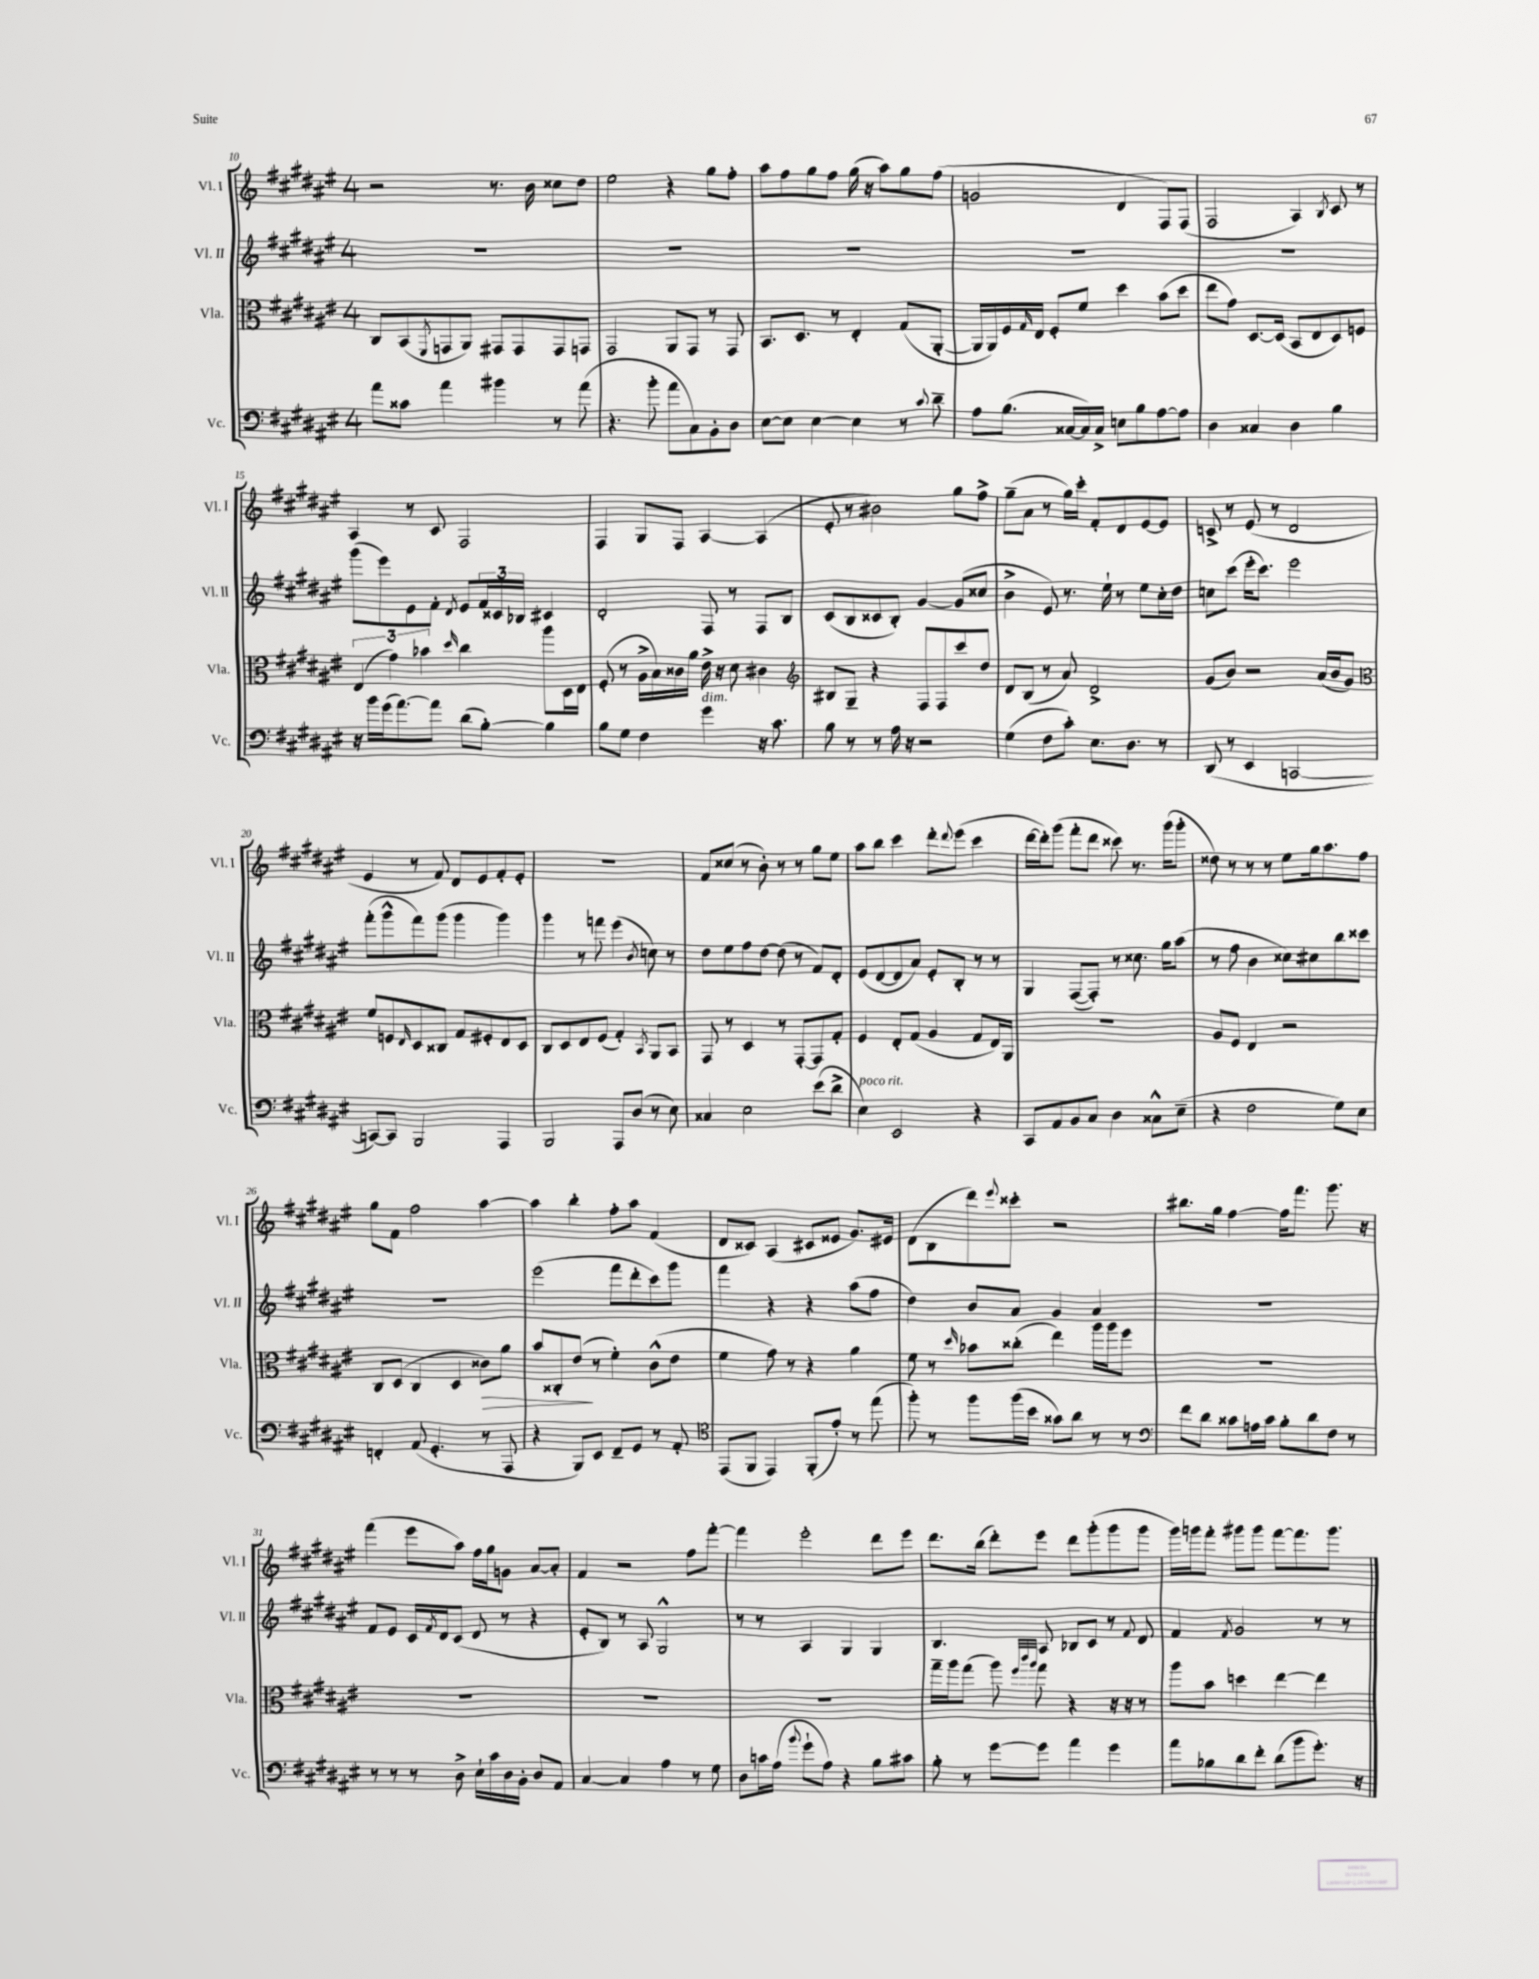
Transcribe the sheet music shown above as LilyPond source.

<<
\new StaffGroup <<
\new Staff = "s0" \with { instrumentName = "Vl. I" shortInstrumentName = "Vl. I" } {
    \clef treble \key fis \major \once \override Staff.TimeSignature.style = #'single-digit \time 4/4
    r2 r8. b'16 cisis''8 dis''8 |
    eis''2 r4 gis''8 fis''8-. |
    ais''8 fis''8 gis''8 fis''8 gis''16( r16 ais''8) gis''8 fis''8( |
    g'2 dis'4 fis8) fis8( |
    fis2 ais4) \acciaccatura { b8 } cis'8 r8 |
    ais4 r8 cis'8 fis2 |
    fis4 gis8 fis8 ais4~ ais4( |
    eis'8-. r8 bis'2) gis''8 fis''8-> |
    gis''8--( ais'8 r8 gis''16) cis'''16-. fis'8-. dis'8 eis'8~ eis'8 |
    c'8-> r8 eis'8( r8 dis'2 |
    eis'4 r8 fis'8) dis'8 eis'8 fis'8-. eis'8-. |
    R1 |
    fis'8 cisis''8( r8 b'8-.) r8 r8 gis''8 eis''8 |
    ais''8 b''8 cis'''4 dis'''8-. \appoggiatura { dis'''8 } eis'''8( cis'''4 |
    dis'''16~ dis'''16-.) gis'''8( fis'''8-. dis'''8 cisis'''8) r8. gis'''16( gis'''8-. |
    disis''8) r8 r8 r8 eis''8 gis''16 ais''8. fis''8 |
    gis''8 fis'8 fis''2 ais''4~ |
    ais''4 b''4-. fis''8-. ais''8 fis'4( |
    dis'8 cisis'8) ais4( cis'8 eisis'8 gis'8.) eis'16 |
    dis'8( b8 dis'''8) \appoggiatura { eis'''8 } cisis'''8-. r2 |
    bis''8. gis''16 fis''4~ fis''16 fis'''8. gis'''8. r16 |
    fis'''4( eis'''8 ais''8) fis''16 gis''16 g'8 ais'8~ ais'8-. |
    fis'4 r2 fis''8 fis'''8~-. |
    fis'''4 eis'''2-. dis'''8 eis'''8 |
    dis'''8. b''16( dis'''8-.) eis'''8 dis'''8 gis'''8-.( gis'''8 gis'''8 |
    gis'''16) g'''16 fis'''8-. gis'''8 gis'''8 fis'''8~ fis'''8. gis'''8. \bar "|." |
}
\new Staff = "s1" \with { instrumentName = "Vl. II" shortInstrumentName = "Vl. II" } {
    \clef treble \key fis \major \once \override Staff.TimeSignature.style = #'single-digit \time 4/4
    R1 |
    R1 |
    R1 |
    R1 |
    R1 |
    gis'''8( eis'''8) eis'8 fis'8-. \acciaccatura { dis'8 } eis'8 \tuplet 3/2 { fis'16 cisis'16 bes16 } cis'4 |
    dis'2-. fis8 r8 fis8 b8 |
    cis'8( b8 cisis'8 b8-.) gis'4~ gis'8( cisis''8 |
    b'4-> eis'8) r8. eis''16-! r8 eis''8 cis''16-. dis''16 |
    c''8 cis'''8( eis'''16-. cis'''8.) eis'''2 |
    fis'''8-.( gis'''8-^ fis'''8) gis'''8( gis'''4 gis'''4) |
    gis'''4 r8 f'''8 eis'''4( \acciaccatura { b'8 } c''8) r8 |
    dis''8 eis''8 fis''8 dis''8~ dis''8( r8 fis'8) dis'8-. |
    eis'8( dis'8~ dis'8 ais'8) eis'8-. b8-. r8 r8 |
    gis4 fis8~( fis8-.) r8 cisis''8. gis''16 ais''8( |
    r8 fis''8 b'4 cisis''8) cis''8 b''8 cisis'''8 |
    R1 |
    eis'''2( fis'''8 dis'''8-. cis'''8) gis'''8 |
    fis'''4 r4 r4 ais''8( fis''8 |
    dis''4) b'8 ais'8 gis'4 ais'4 |
    R1 |
    fis'8 eis'8 cis'16 \acciaccatura { fis'8 } dis'16 cis'8( dis'8 r8 r4 |
    eis'8-. b8) r8 ais8 gis2-^ |
    r8 r8 ais4 gis4 gis4 |
    b4. ais8 bes8 cis'8 r8 \appoggiatura { fis'8 } dis'8 |
    fis'4 \acciaccatura { fis'8 } gis'2 r8 r8 \bar "|." |
}
\new Staff = "s2" \with { instrumentName = "Vla." shortInstrumentName = "Vla." } {
    \clef alto \key fis \major \once \override Staff.TimeSignature.style = #'single-digit \time 4/4
    cis8 b,8( \acciaccatura { fis,8 } g,8 ais,8) gis,8 gis,8 gis,8 g,8 |
    gis,2 ais,8 gis,8 r8 gis,8 |
    b,8. dis8. r8 eis4-. gis8( ais,8~-. |
    ais,16 ais,16) fis16 \grace { gis16 } eis16 fis8-. fis'8 dis''4 b'8( dis''8 |
    eis''8 gis'8) dis8.~ dis16( b,8 eis8 dis8) f8 |
    \tuplet 3/2 { eis4( gis'4) bes'4 } \grace { dis''16 } cis''4 ais''8 dis16 eis16 |
    fis8-.( r8 ais16-> b16) cisis'16 ais'16 eis'16-> r16 dis'8 cis'4 |
    \clef treble bis8 gis8-- r4 fis8 fis8 cis'''8 dis''8 |
    dis'8 b8( r8 ais'8) dis'2-> |
    gis'8( b'8) r2 ais'16( b'16 gis'8) |
    \clef alto fis'8 f8 \grace { eis16 } dis8 cisis8 gis8 fis8-. eis8 dis8 |
    cis8 dis8 eis8 fis8( gis4-.) \acciaccatura { b,8 } ais,8 b,8 |
    gis,8 r8 dis4 r8 gis,8~-. gis,8 gis8-. |
    fis4 eis8-. gis8( ais4 gis8 eis16) ais,16 |
    R1 |
    ais8 fis8 eis4 r2 |
    cis8 dis8( cis4 dis4 cisis'8\>) ais'8 |
    b'8 cisis8-. eis'8\!( r8 fis'4-.) cis'8-^( eis'8 |
    fis'4 gis'8) r8 r4 ais'4 |
    fis'8 r8 \grace { dis''16 } bes'8 cisis''8-.( eis''4) ais''16 ais''16 fis''8 |
    R1 |
    R1 |
    R1 |
    R1 |
    gis''16-- ais''16 gis''8( ais''8) \grace { fis''32 cis'''32 ais''32 } gis''8 r4 r16 r16 r8 |
    ais''8 b'8 d''4 eis''4~ eis''4 \bar "|." |
}
\new Staff = "s3" \with { instrumentName = "Vc." shortInstrumentName = "Vc." } {
    \clef bass \key fis \major \once \override Staff.TimeSignature.style = #'single-digit \time 4/4
    ais'8 cisis'8 ais'4 bis'4 r8 ais'8( |
    r4. b'8-. ais'8 cis8) b,8-. dis8 |
    eis8~ eis8 eis4~ eis4 r8 \appoggiatura { cis'8 } dis'8-- |
    ais8 b8.( cisis16~ cisis16) cisis16-> e8 b8 ais8~ ais8 |
    dis4 cisis4 dis4 b4 |
    r16 b'16 gis'16( ais'8.~) ais'8 dis'8( b8~-.) b4 |
    b8 gis8 fis4 gis'4^\markup { \italic "dim." } r16 cis'8. |
    b8 r8 r8 ais16 r16 r2 |
    gis4( fis8 cis'8-.) eis8. dis8. r8 |
    dis,8( r8 eis,4 c,2~ |
    c,8~) c,8 b,,2 ais,,4 |
    b,,2 ais,,8 dis8( r8 eis8) |
    cisis4 eis2 eis'8( dis'8-> |
    eis4^\markup { \italic "poco rit." }) eis,2 r4 |
    cis,8 ais,8 b,8 cis8 dis4 cisis8-^ eis8--( |
    r4 fis2 gis8) eis8 |
    f,4-. ais,8( gis,4.-. r8 ais,,8 |
    r4 b,,8) eis,8 fis,8-- gis,8 r8 ais,8-. |
    \clef tenor eis,8( fis,8 eis,4) fis,8-.( eis'8-.) r8 eis''8( |
    fis''8-.) r8 fis''8 fis''16( b'16 gisis'8) ais'8 r8 r8 |
    \clef bass fis'8 dis'8 cisis'8 a16 cisis'16 b8-. dis'8 fis8 r8 |
    r8 r8 r8 dis8-> eis16-! cis'16 dis16 b,16-. dis8 ais,8 |
    cis4~ cis4 ais4 r8 gis8 |
    dis8 c'16 ais16( \appoggiatura { b'8 } gis'8-! ais8) r4 b8 cis'8 |
    b8-. r8 gis'8~ gis'8 ais'4 gis'4 |
    ais'8 bes8 dis'8 fis'8-. dis'8( b'8 gis'8.-.) r16 \bar "|." |
}
>>
>>
\layout { \context { \Score currentBarNumber = #10 } }
